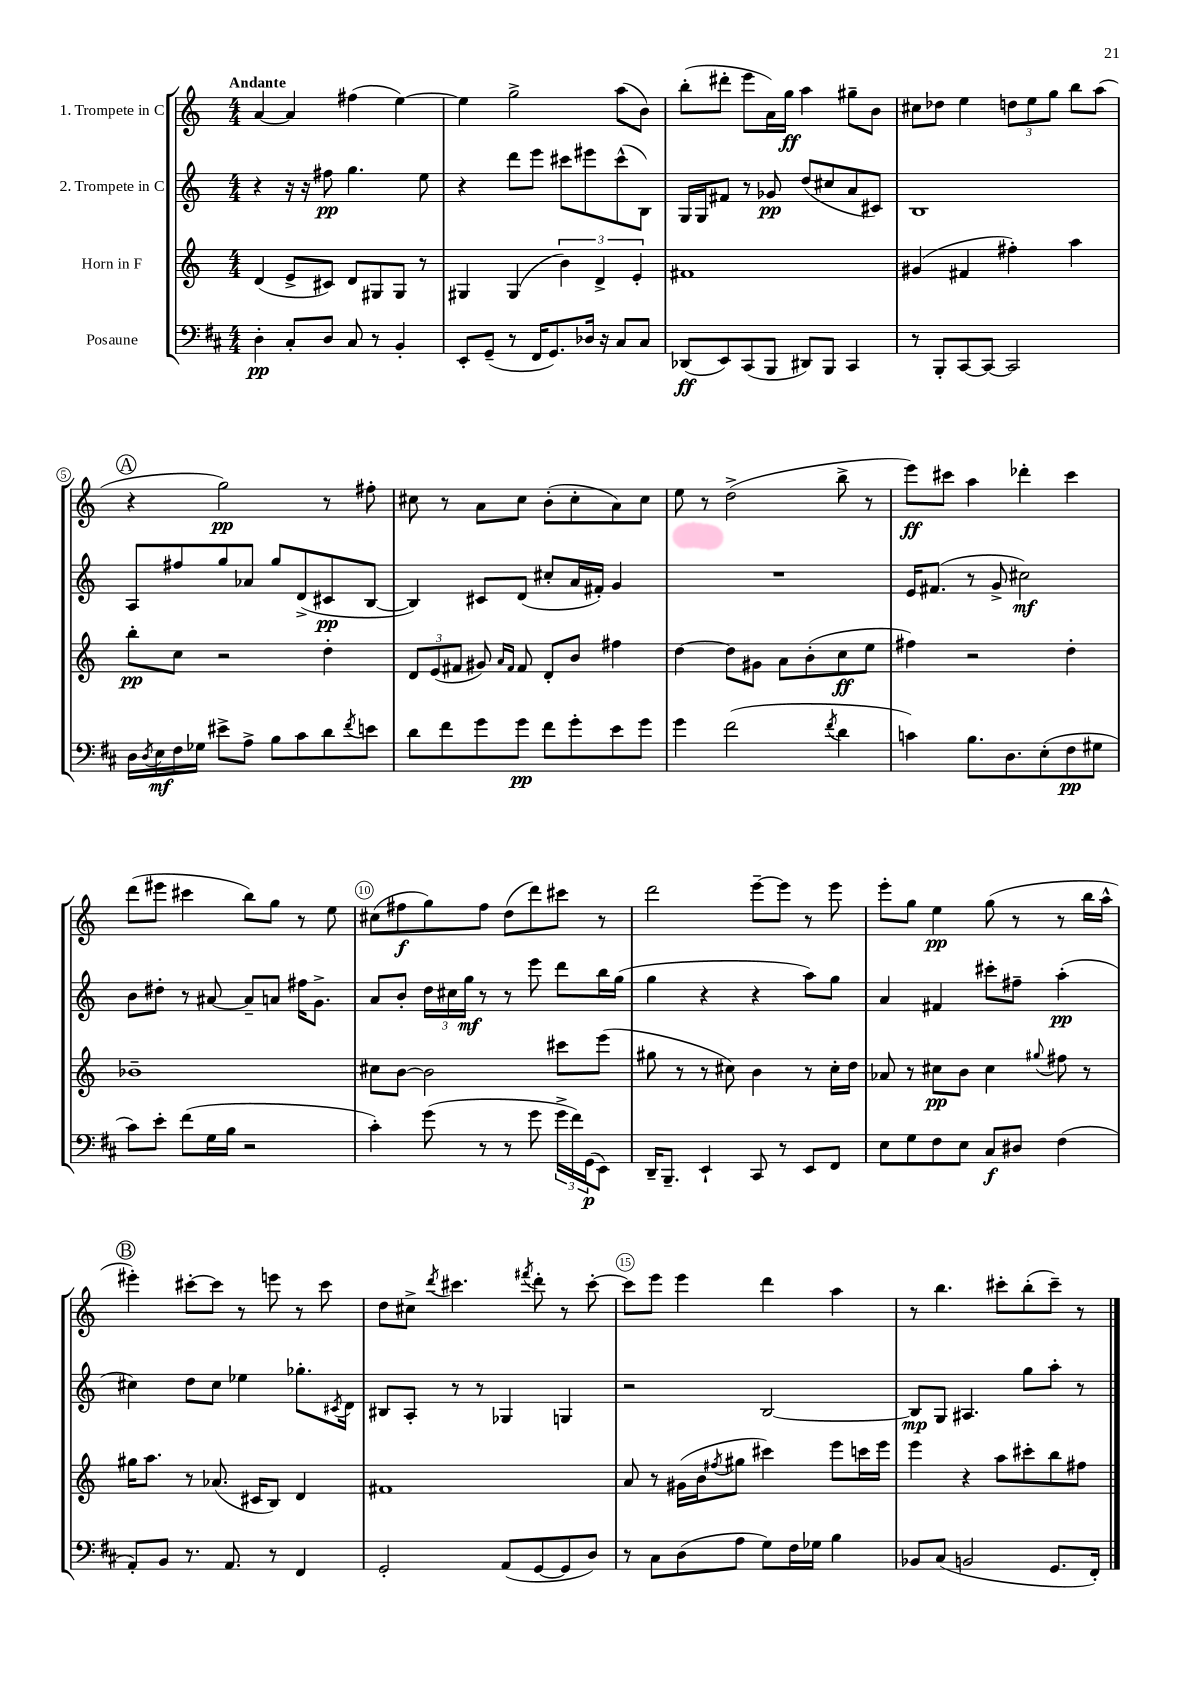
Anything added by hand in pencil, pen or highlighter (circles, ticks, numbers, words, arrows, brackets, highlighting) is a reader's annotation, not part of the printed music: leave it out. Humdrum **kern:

**kern	**kern	**kern	**kern
*staff4	*staff3	*staff2	*staff1
*clefF4	*clefG2	*clefG2	*clefG2
*k[f#c#]	*k[]	*k[]	*k[]
*M4/4	*M4/4	*M4/4	*M4/4
4D'	(4d	4r	[4a
8C#'	8e^	16r	4a]
.	.	16r	.
8D	8c#)	8ff#	.
8C#	8d	4.gg	(4ff#
8r	8G#	.	.
4BB'	8G#	.	[4ee)
.	8r	8ee	.
=	=	=	=
8EE'	4G#	4r	4ee]
(8GG~	.	.	.
8r	(4G#	8ddd	2gg^
16FF#	.	8eee	.
8.GG)	.	.	.
.	6b)	8ccc#	.
16D-	.	8eee#	.
.	6d^	.	.
16r	.	.	.
8C#	.	(8ccc#^^	(8aa
.	6e'	.	.
8C#	.	8B)	8b)
=	=	=	=
(8DD-	1f#	16G	(8bb'
.	.	16G	.
8EE)	.	8f#	8ddd#'
(8CC#	.	8r	8eee
8BBB	.	8g-	16a)
.	.	.	16gg
8DD#)	.	(8dd	4aa
8BBB	.	8cc#	.
4CC#	.	8a	8gg#~
.	.	8c#)	8b
=	=	=	=
8r	(4g#	1B	8cc#
8BBB'	.	.	8dd-
[8CC#	4f#	.	4ee
8CC#_	.	.	.
2CC#]	4ff#')	.	12dd
.	.	.	12ee
.	.	.	12gg
.	4aa	.	8bb
.	.	.	(8aa
=	=	=	=
16D	8bb'	8A	4r
8qD	.	.	.
16E	.	.	.
16F#	8cc	8ff#	.
16G-	.	.	.
8e#^	2r	8gg	2gg)
8A^	.	8a-	.
8B	.	8gg	.
8c#	.	(8d^	.
8d	4dd'	8c#	8r
8qf#	.	.	.
8e	.	[8B	8ff#'
=	=	=	=
8d	12d	4B])	8cc#
.	(12e	.	.
8f#	.	.	8r
.	12f#	.	.
8g	8g#)	8c#	8a
.	16qqa	.	.
.	16qqf#	.	.
8g	8f#	(8d	8cc#
8f#	8d'	8cc#'	(8b'
8g'	8b	16a	8cc#'
.	.	16f#')	.
8e	4ff#	4g	8a)
8g	.	.	8cc#
=	=	=	=
4g	[4dd	1r	8ee
.	.	.	8r
(2f#	8dd]	.	(2dd^
.	8g#	.	.
.	8a	.	.
.	(8b'	.	.
8qf#	.	.	.
4d	8cc	.	8bb^
.	8ee	.	8r
=	=	=	=
4c)	4ff#)	16e	8eee)
.	.	(8.f#	.
.	.	.	8ccc#
8.B	2r	8r	4aa
.	.	8g^	.
8.D	.	.	.
.	.	2cc#)	4ddd-'
(8E'	.	.	.
8F#	4dd'	.	4ccc#
8G#	.	.	.
=	=	=	=
8c#)	1b-~	8b	(8ddd
8e'	.	8dd#'	8eee#
(8f#	.	8r	4ccc#
16G	.	[8a#	.
16B	.	.	.
2r	.	8a#~]	8bb)
.	.	8a	8gg
.	.	16ff#	8r
.	.	8.g^	.
.	.	.	8ee
=	=	=	=
4c#')	8cc#	8a	(8cc#
.	[8b	8b'	8ff#
(8g	2b]	24dd	8gg)
.	.	24cc#	.
.	.	24gg	.
8r	.	8r	8ff#
8r	.	8r	(8dd
8g	.	8eee	8ddd)
24g^	8ccc#	8ddd	8ccc#
24f#)	.	.	.
(24GG	.	.	.
8EE)	(8eee	16bb	8r
.	.	(16gg	.
=	=	=	=
16DD~	8gg#	4gg	2ddd
8.BBB~	.	.	.
.	8r	.	.
4EE`	8r	4r	.
.	8cc#)	.	.
8CC#	4b	4r	[8eee~
8r	.	.	8eee]
8EE	8r	8aa)	8r
8FF#	16cc#'	8gg	8eee
.	16dd	.	.
=	=	=	=
8E	8a-	4a	8eee'
8G	8r	.	8gg
8F#	8cc#	4f#	4ee
8E	8b	.	.
8C#	4cc#	8ccc#'	(8gg
8D#	.	8ff#~	8r
.	8qqgg#	.	.
(4F#	8ff#	(4aa'	8r
.	8r	.	16bb
.	.	.	16aa^^
=	=	=	=
8AA')	16gg#	4cc#)	4eee#')
.	8.aa	.	.
8BB	.	.	.
8.r	8r	8dd	[8ccc#'
.	(8.a-	8cc#	8ccc#]
8.AA	.	.	.
.	.	4ee-	8r
.	16c#	.	.
8r	8B)	.	8eee
4FF#	4d	8.gg-'	8r
.	.	.	8ccc#
.	.	8qc#	.
.	.	16d	.
=	=	=	=
2GG'	1f#	8B#	8dd
.	.	8A'	8cc#^
.	.	.	8qddd
.	.	8r	4.ccc#
.	.	8r	.
(8AA	.	4G-	.
.	.	.	8qfff#
[8GG	.	.	8ddd'
8GG]	.	4G	8r
8D)	.	.	[8ccc#'
=	=	=	=
8r	8a	2r	8ccc#]
8C#	8r	.	8eee
(8D	(16g#	.	4eee
.	16b	.	.
.	8qff#	.	.
8A	8gg#	.	.
8G)	4ccc#)	[2B	4ddd
16F#	.	.	.
16G-	.	.	.
4B	8eee	.	4aa
.	16ccc	.	.
.	16eee	.	.
=	=	=	=
8BB-	4eee	8B]	8r
(8C#	.	8G	4.bb
2BB	4r	4.A#	.
.	8aa	.	8ccc#'
.	8ccc#'	8gg	(8bb'
8.GG	8bb	8aa'	8ccc#~)
.	8ff#	8r	8r
16FF#')	.	.	.
==	==	==	==
*-	*-	*-	*-
